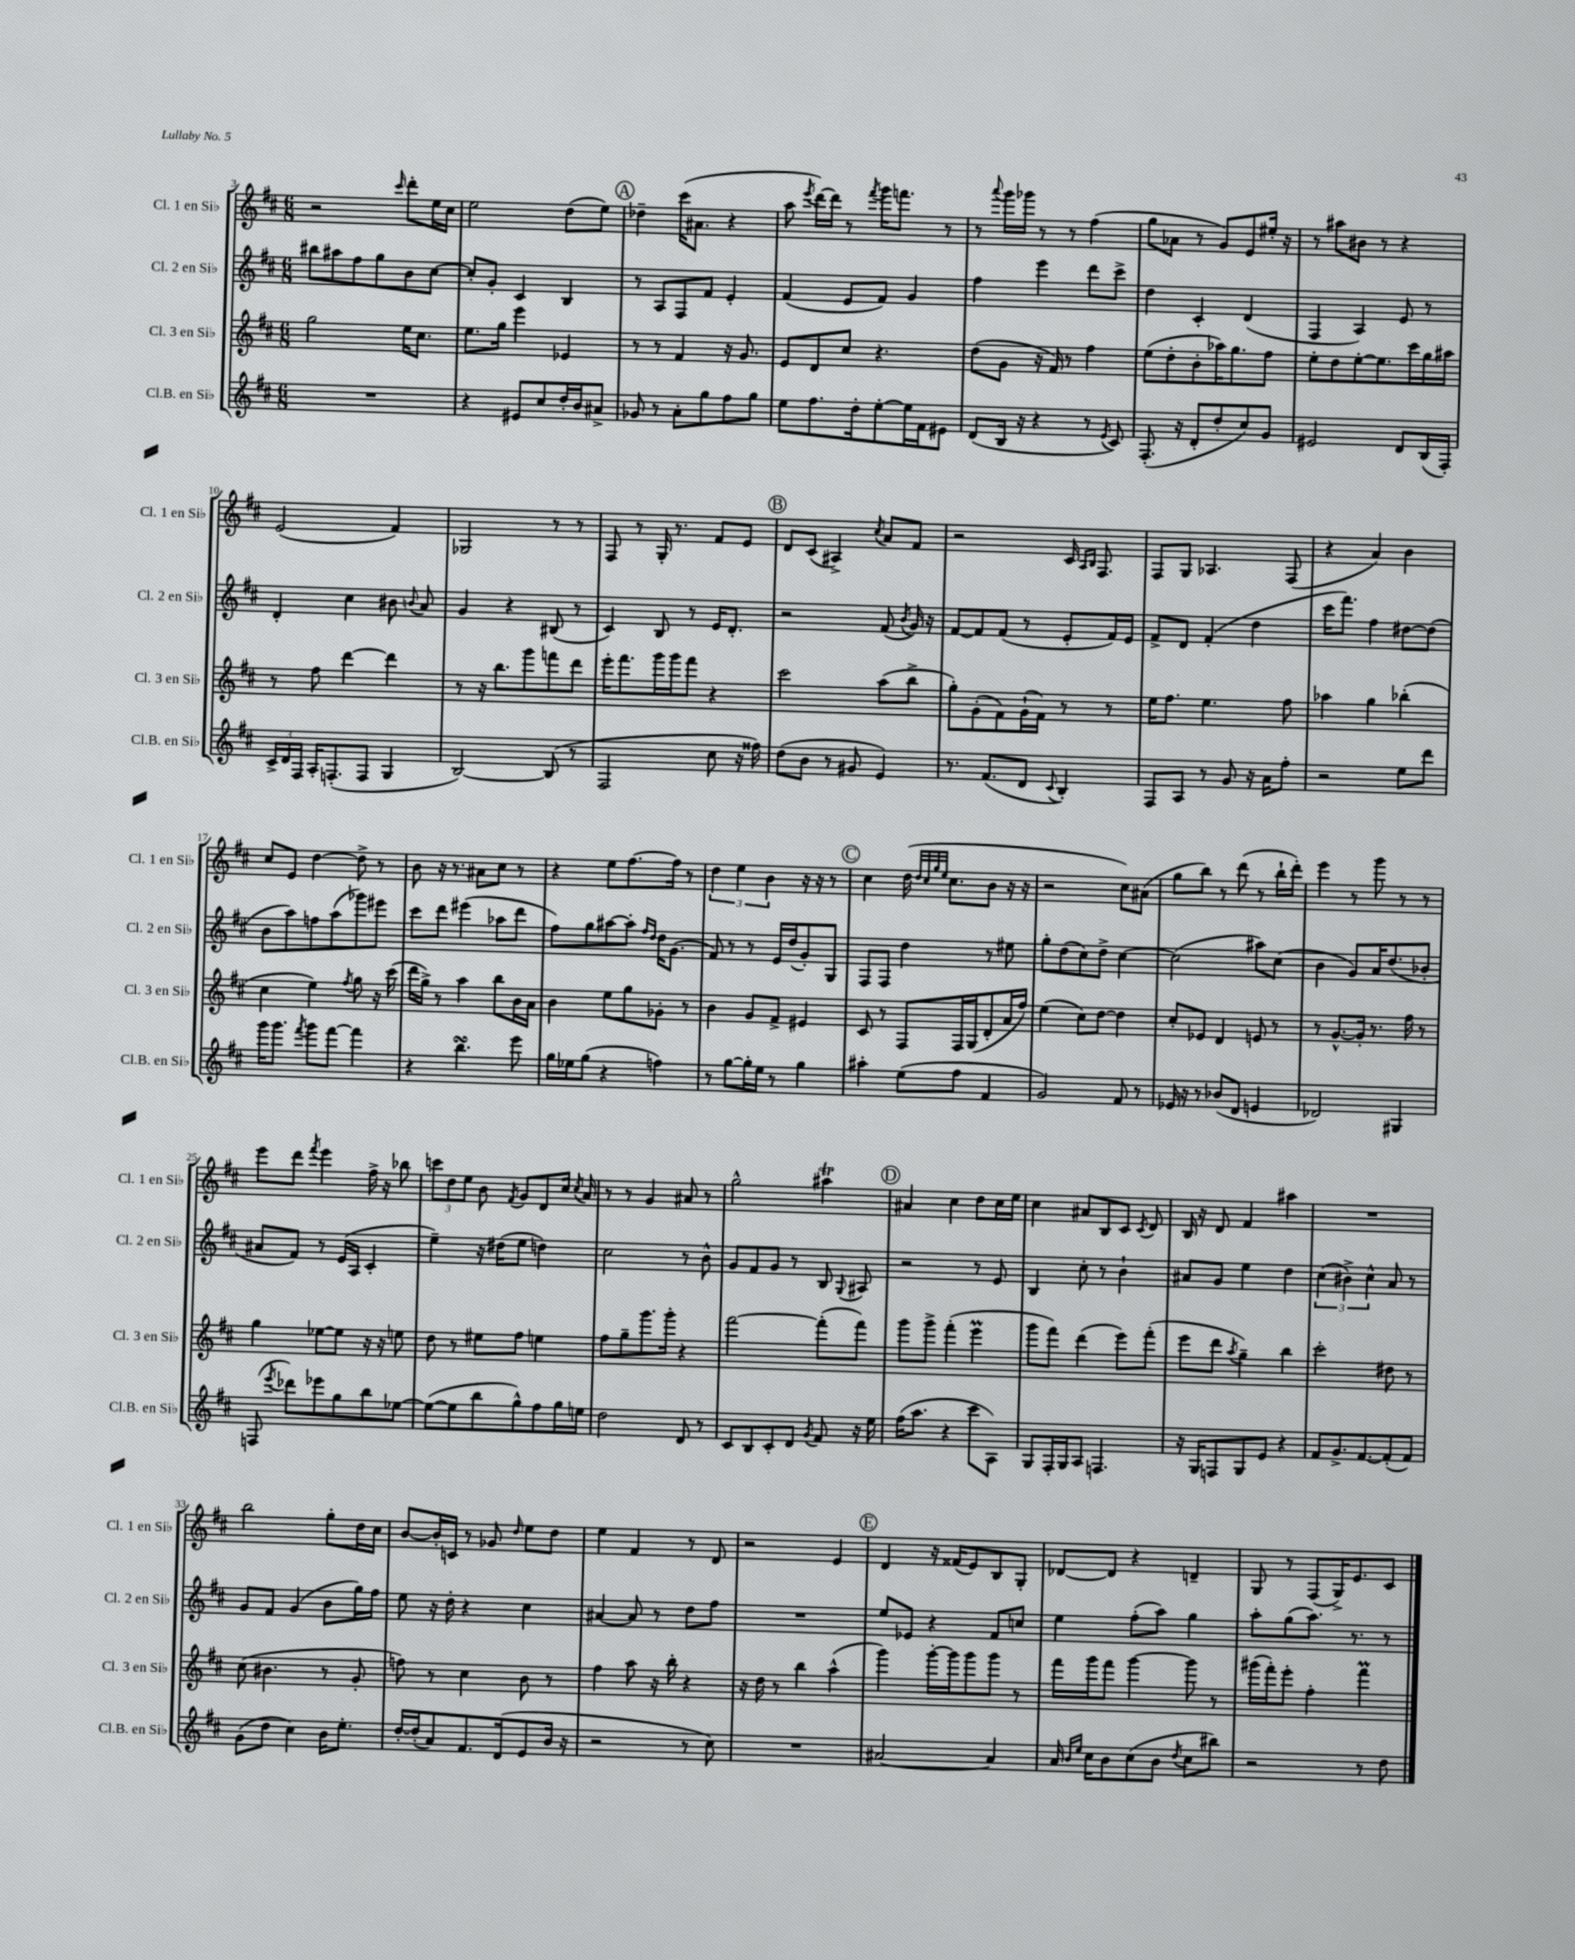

**kern	**kern	**kern	**kern
*staff4	*staff3	*staff2	*staff1
*clefG2	*clefG2	*clefG2	*clefG2
*k[f#c#]	*k[f#c#]	*k[f#c#]	*k[f#c#]
*M6/8	*M6/8	*M6/8	*M6/8
2.r	2gg	8bb#	2r
.	.	8aa#	.
.	.	8ff#	.
.	.	8gg	.
.	.	.	16qqccc#
.	16ee	8b	8ddd'
.	8.cc#	.	.
.	.	[8cc#	16ee
.	.	.	16cc#
=	=	=	=
4r	8.ee	8cc#']	2ee
.	.	8g'	.
.	16gg	.	.
8e#	4eee	4c#	.
8cc#	.	.	.
16dd'	4e-	4B	(8dd
16b	.	.	.
8a#^	.	.	8ee)
=	=	=	=
8g-	8r	8r	4dd-~
8r	8r	8A	.
8a'	4f#	8F#	(16ccc#
.	.	.	8.a#
8gg	.	8f#	.
8ff#	16r	4e'	4r
.	8.g	.	.
8gg	.	.	.
=	=	=	=
8ee	8e	(4f#	8aa
.	.	.	8qeee
8.ff#	8d	.	[16ddd)
.	.	.	16ddd]
.	8cc#	8e	8r
16dd'	.	.	.
.	.	.	8qfff#
[8ee'	4.r	8f#)	16ggg
.	.	.	8.fff
16ee]	.	4g	.
16f#	.	.	.
8e#	.	.	8r
=	=	=	=
(8d	(8dd	4ff#	8r
.	.	.	8qqaaa
16B	8g	.	16ggg
16r	.	.	16ggg-
4r	16r	4eee	8r
.	16f#)	.	.
.	8r	.	8r
8r	4ff#	8ddd	(4ff#
8qe	.	.	.
8c#)	.	8ccc#^	.
=	=	=	=
(8.F#'	(8ee	4dd	8gg
.	8dd'	.	8a-
16r	.	.	.
8d'	8b'	4c#'	8r
8dd'	16aa-)	.	8g)
.	8.gg	.	.
8cc#)	.	(4d	8e
8g	8ff#	.	16ee#'
.	.	.	16r
=	=	=	=
2e#	8ee'	4F#	8r
.	8dd	.	8aa#
.	[8ee'	4A)	8b#
.	8.ee]	.	8r
8d	.	8e	4r
.	16ccc#	.	.
(16B	16gg	8r	.
16F#')	16aa#	.	.
=	=	=	=
24c#^	8r	4d'	(2e
24d	.	.	.
24F#	.	.	.
16A'	8ff#	.	.
(8.F'	.	.	.
.	[4ddd	4cc#	.
8F	.	.	.
4G	4ddd]	8b#	4f#)
.	.	8qqb	.
.	.	8a	.
=	=	=	=
[2B)	8r	4g	2G-
.	16r	.	.
.	8.bb	.	.
.	.	4r	.
.	8ggg	.	.
(8B]	8fff	(8B#	8r
8r	8ddd	8r	8r
=	=	=	=
2F#	16eee'	4c#)	8F#
.	8.fff#	.	.
.	.	.	8r
.	16ggg	8B	16G'
.	16ggg	.	8.r
.	8fff#	8r	.
8cc#	4r	16e	8f#
.	.	8.d'	.
16r	.	.	8e
16ff##)	.	.	.
=	=	=	=
(8dd	2ccc#	2r	8d
8b	.	.	(8c#
8r	.	.	4A#^)
8g#	.	.	.
.	.	.	8qcc#
4e)	(8aa	(8f#	8a
.	.	8qb	.
.	8bb^	16g)	8f#
.	.	16r	.
=	=	=	=
8.r	8gg')	[8f#	2r
.	(8g'	8f#]	.
(8.f#	.	.	.
.	8f#)	(8f#	.
8d	(16g`	8r	.
.	16f#)	.	.
8qqc#	.	.	.
4B')	8r	8e'	16c#
.	.	.	16qqA
.	.	.	16qqB
.	.	.	8.F#
.	8r	16f#)	.
.	.	16e	.
=	=	=	=
8F#	16ee	8f#^	8F#
.	8.ff#	.	.
8A	.	8d	8G
8r	4.ee	(4f#'	4.A-
8g	.	.	.
16r	.	4dd	.
16a	.	.	.
8ff#'	8ff#	.	(8F#
=	=	=	=
2r	4aa-	16ccc#	4r
.	.	8.fff#)	.
.	4gg	4ff#	4a)
8ee	(4bb-'	[8dd#	4b
8ddd	.	(8dd#]	.
=	=	=	=
16ggg	4cc#	8b	8cc#
8.ggg	.	.	.
.	.	8aa)	8e
8qfff#	.	.	.
8ggg	4ee)	8ff	[4dd
[8fff#	.	(8aa	.
.	8qff#	.	.
4fff#]	8gg	8ggg-)	8dd^]
.	16r	8eee#	8r
.	(16ccc#	.	.
=	=	=	=
4r	16ddd	8ccc#	8b
.	16gg^)	.	.
.	8r	8ddd	16r
.	.	.	8.r
4.bb	4aa	(4eee#	.
.	.	.	8a#
.	8bb	8aa-	8cc#
8eee	16b	8ddd	8r
.	16a	.	.
=	=	=	=
16gg	4b	8ff#)	4r
16ee-	.	.	.
(8gg	.	8gg	.
4r	8ee	[8aa#	8ee
.	8gg	8aa#']	[8.ff#
.	.	16qqff#	.
.	.	16qqdd	.
4ff)	8g-'	16dd	.
.	.	(8.g	16ff#]
.	8r	.	8r
=	=	=	=
8r	4b	8f#)	6dd
[8gg	.	8r	.
.	.	.	6ee
16gg']	8g	8r	.
16ee	.	.	.
.	.	.	6b
8r	8f#^	16e	.
.	.	(16dd	.
4gg	4e#	8g')	16r
.	.	.	16r
.	.	8G	8r
=	=	=	=
4aa#'	8c#	8F#	4cc#
.	8r	8F#	.
(8ee	8F#	4dd	(16dd
.	.	.	32qqdd
.	.	.	32qqcc#
.	.	.	32qqgg
.	.	.	32qqee
.	.	.	8.cc#
8ff#	16F#	.	.
.	(16G	.	.
4f#	8d'	8r	8b
.	16a	8ee#	16r
.	16ff#)	.	16r
=	=	=	=
2g)	(4ee	8gg'	2r
.	.	(8dd	.
.	8cc#)	8cc#)	.
.	[8dd	8dd^	.
8f#	4dd]	[4cc#	8cc#)
8r	.	.	(8a#
=	=	=	=
16e-	8cc#'	(2cc#]	8gg
16r	.	.	.
8r	8e-	.	8bb)
(8b-	4d	.	8r
8d	.	.	(8ddd
4e	8e	8aa#)	8r
.	8r	(8cc#	16bb`
.	.	.	16ddd')
=	=	=	=
2d-)	8r	4b	4eee
.	[8.g^^	.	.
.	.	8g)	8r
.	16g']	.	.
.	8.r	16a	8ggg
.	.	(8.dd	.
4G#	.	.	8r
.	16ff#	.	.
.	8r	8b-'	8r
=	=	=	=
(8F	4gg	8a#	8eee
8qeee	.	.	.
8ddd-)	.	8f#)	8ddd
.	.	.	8qfff#
8eee-	[8ee-	8r	4eee
8gg	8ee-]	(16e	.
.	.	16A	.
8bb	16r	4c#'	16ff#^
.	16r	.	16r
[8ee-	8ee	.	8bb-
=	=	=	=
(8ee-_	8dd	4ee~)	12ccc
.	.	.	12dd
8ee-]	8r	.	.
.	.	.	12ee
8bb	8ee#	16r	8b
.	.	(16dd#	.
.	.	.	8qf#
8gg^^)	8ff#	8ee	8g
8ff#	4ee	4dd)	8d
16gg	.	.	16cc#
.	.	.	8qcc#
16ee	.	.	16a
=	=	=	=
2dd	8ff#	2cc#	8r
.	8gg~	.	8r
.	8.ggg	.	4g
.	16ggg'	.	.
8d	4r	8r	8a#
8r	.	8b^^	8r
=	=	=	=
8c#	[2fff#	8g	2gg^^
8B	.	8f#	.
8c#'	.	8g	.
8d	.	8r	.
8qg	.	.	.
8f#	(8fff#']	8B	4aa#
.	.	8qqG	.
16r	8fff#)	8A#	.
16ee	.	.	.
=	=	=	=
(16ff#	8ggg	2r	4a#
8.aa	.	.	.
.	8ggg^	.	.
4r	(4fff#'	.	4cc#
8ccc#	4eee	8r	8dd
8A)	.	8e	16cc#
.	.	.	16ee
=	=	=	=
8G	8ggg	4B	4cc#
16F#'	8fff#)	.	.
16G	.	.	.
8A	(4ddd	8cc#'	8a#
4.F	.	8r	8B
.	8eee)	4b`	8c#
.	.	.	8qc#
.	(8fff#'	.	8d
=	=	=	=
16r	8eee	8a#	16B
16G	.	.	16r
8F	8ddd	8g	8d
.	8qaa	.	.
8G	4gg~)	4ee	4f#
8e	.	.	.
4r	4bb	4dd	4aa#
=	=	=	=
8f#	2ccc#'	(6cc#	2.r
8.g^	.	.	.
.	.	6b#^)	.
[8.f#	.	.	.
.	.	6cc#^^	.
(8f#']	8dd#	8a	.
8f#)	8r	8r	.
=	=	=	=
(8g	(8cc#	8g	2bb
8dd	4.b#	8f#	.
4cc#)	.	(4g	.
16b	8r	8b	8gg'
8.ee'	.	.	.
.	8g'	16gg)	16dd
.	.	16ff#	16cc#
=	=	=	=
[16dd'	8ff)	8ee	[8b
(16dd']	.	.	.
8a)	8r	16r	16b']
.	.	16dd'	16c
8.f#	4cc#	4r	8r
.	.	.	8g-
(16d	.	.	.
.	.	.	16qqdd
8e	8b	4cc#	8ee
16b	8r	.	8dd
16r	.	.	.
=	=	=	=
2r	4ff#	[4a#	4ee
.	8aa	8a#]	4f#
.	16r	8r	.
.	16bb'	.	.
8r	4r	8dd	8r
8cc#)	.	8ff#	8d
=	=	=	=
2.r	16r	2.r	2r
.	16dd	.	.
.	8r	.	.
.	4bb	.	.
.	(4aa^^	.	4e
=	=	=	=
[2a#	4ggg)	8ee	4d
.	.	8e-	.
.	[16ggg'	4r	16r
.	16ggg]	.	(16f##
.	8ggg	.	8e)
4a#]	8ggg	8f#	8B
.	8r	8cc	8G'
=	=	=	=
16a	16fff#	4ee	[8d-
16qqb	.	.	.
16qqee	.	.	.
16cc#	16ggg	.	.
8b	8fff#	.	8d-]
(8cc#	[4ggg	(8ff#'	4r
8b	.	8aa)	.
8qdd	.	.	.
8cc#	8ggg]	4gg	4d~
8bb#)	8r	.	.
=	=	=	=
2r	(16ggg#	8aa'	8G
.	16fff#')	.	.
.	8eee'	(8gg	8r
.	4ff#'	8.aa)	(8F#
.	.	.	16G^)
.	.	8.r	8.e
8r	4fff#	.	.
8dd	.	8r	8c#
==	==	==	==
*-	*-	*-	*-
